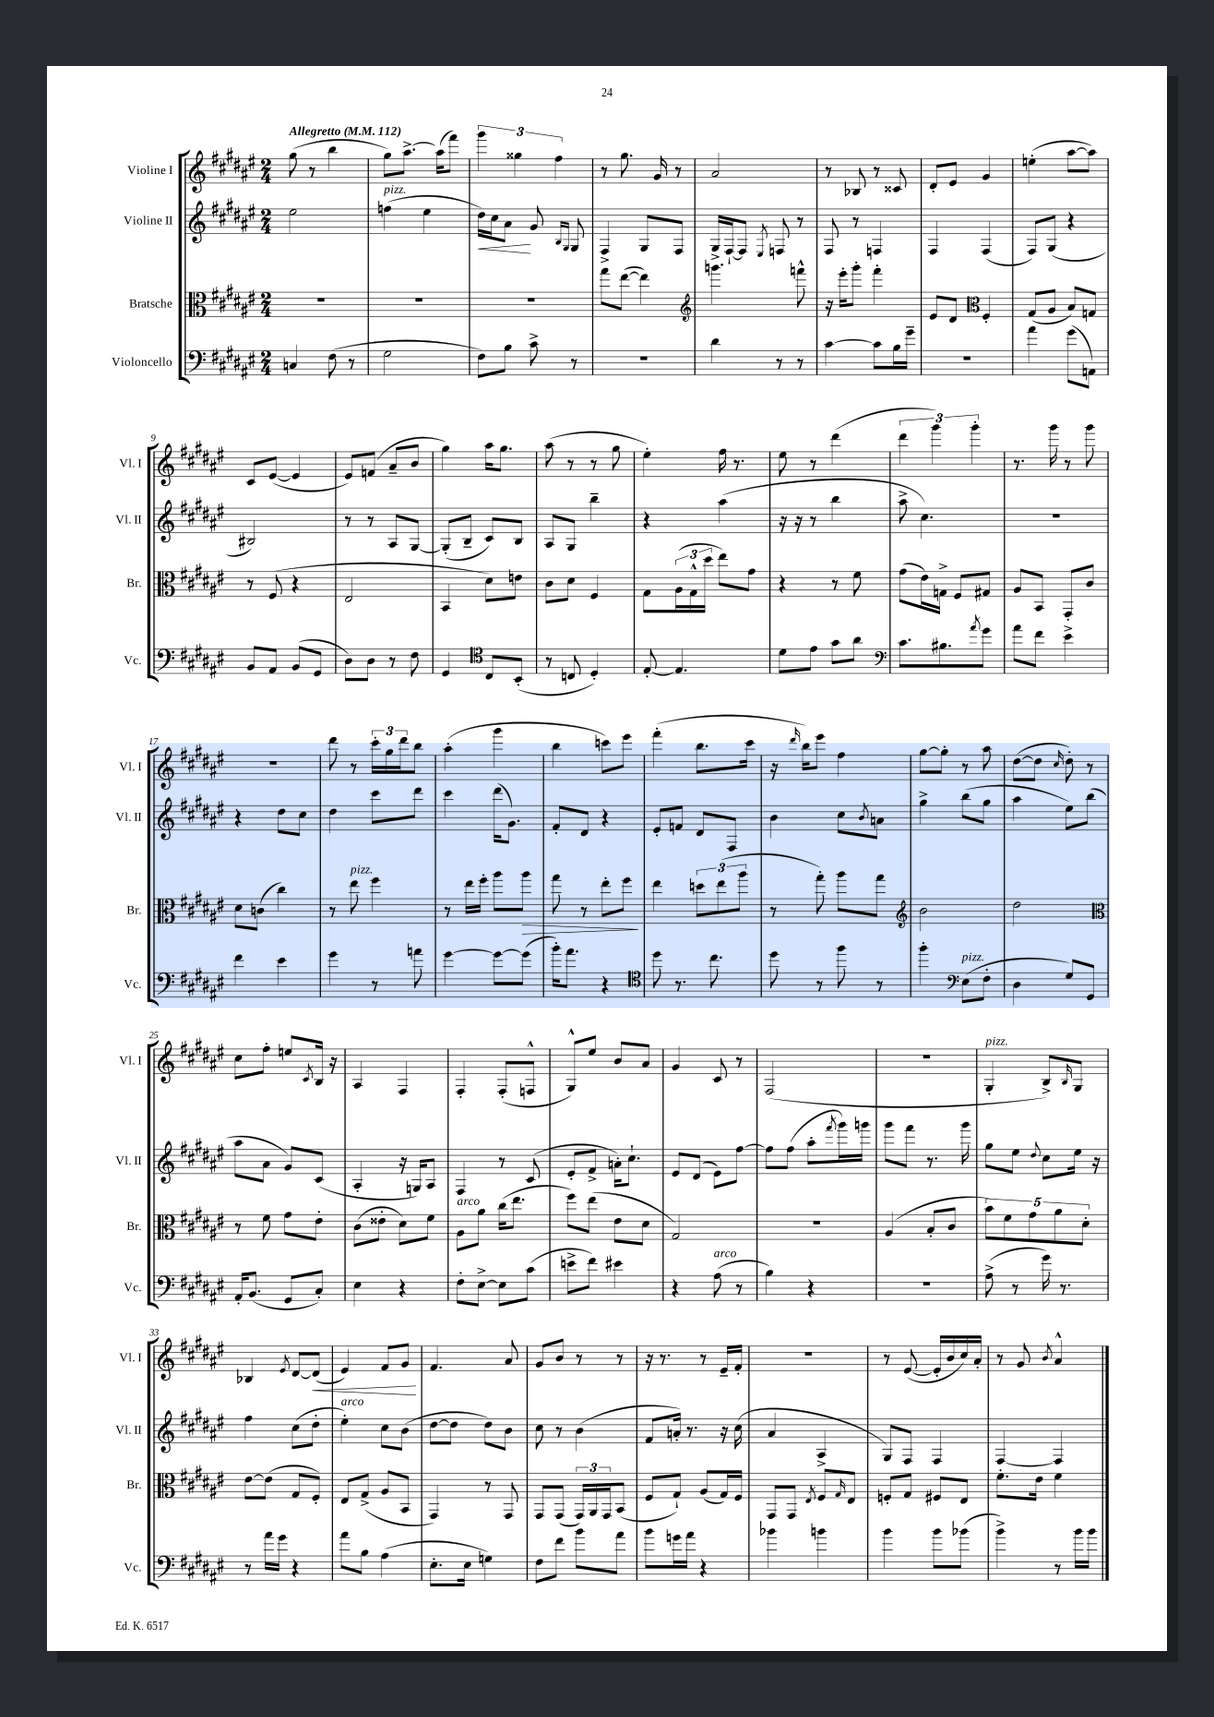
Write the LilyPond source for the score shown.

<<
\new StaffGroup <<
\new Staff = "s0" \with { instrumentName = "Violine I" shortInstrumentName = "Vl. I" } {
    \clef treble \key fis \major \numericTimeSignature \time 2/4 \tempo "Allegretto" 4 = 112
    gis''8( r8 b''4 |
    gis''8) ais''8.~-> ais''16( fis'''8) |
    \tuplet 3/2 { gis'''4 gisis''4 fis''4 } |
    r8 gis''8. gis'16 r8 |
    ais'2 |
    r8 bes8 r8 cisis'8 |
    dis'8-. eis'8 gis'4 |
    e''4-.( ais''8~ ais''8) |
    cis'8 eis'8~( eis'4 |
    eis'8) f'8( ais'8-- b'8 |
    gis''4) ais''16 gis''8. |
    ais''8( r8 r8 gis''8 |
    eis''4-.) fis''16 r8. |
    eis''8 r8 dis'''4( |
    \tuplet 3/2 { dis'''4 gis'''4) gis'''4-. } |
    r8. gis'''16 r8 gis'''8 |
    r2 |
    dis'''8 r8 \tuplet 3/2 { cis'''16-. gis''16 dis'''16 } b''8 |
    ais''4-.( gis'''4 |
    b''4 c'''8) eis'''8 |
    fis'''4-.( b''8. cis'''16 |
    r16 \grace { dis'''16 } b''16) eis'''8 fis''4 |
    gis''8~ gis''8-. r8 ais''8 |
    dis''8~( dis''8 \grace { cis''16 } dis''8-.) r8 |
    cis''8 fis''8-. e''8 \acciaccatura { cis'8 } b16 r16 |
    ais4 fis4 |
    fis4-. fis8-.( f8-^ |
    gis8-^) eis''8 b'8 ais'8 |
    gis'4 cis'8 r8 |
    fis2( |
    R2 |
    gis4-.^\markup { \italic "pizz." } b8->) \grace { b16 } gis8 |
    bes4 \acciaccatura { eis'8 } dis'8~ dis'8\<( |
    eis'4) fis'8 gis'8\! |
    fis'4. ais'8 |
    gis'8 b'8 r8 r8 |
    r16 r8. r8 eis'16-- fis'16-. |
    r2 |
    r8 eis'8~( eis'16-. b'16 cis''16) ais'16-. |
    r8 gis'8 \acciaccatura { b'8 } ais'4-^ \bar "|." |
}
\new Staff = "s1" \with { instrumentName = "Violine II" shortInstrumentName = "Vl. II" } {
    \clef treble \key fis \major \numericTimeSignature \time 2/4
    eis''2 |
    f''4^\markup { \italic "pizz." }( eis''4 |
    dis''16\<) cis''16 ais'8\! gis'8 \grace { b16 gis16 } gis8 |
    fis4-> gis8 fis8 |
    gis16-> fis16~-! fis8 \acciaccatura { eis8 } f8 r8 |
    fis8 r8 f4 |
    fis4 fis4( |
    fis8) gis8( r4 |
    bis2) |
    r8 r8 ais8 gis8~ |
    gis8-.( b8-- cis'8) b8 |
    ais8 gis8 b''4-- |
    r4 ais''4( |
    r16 r16 r8 b''4 |
    ais''8-> cis''4.) |
    r2 |
    r4 dis''8 cis''8 |
    dis''4 cis'''8 dis'''8 |
    cis'''4 dis'''16( gis'8.) |
    fis'8-. dis'8 r4 |
    eis'8-. f'8 dis'8 fis8 |
    b'4 cis''8 \acciaccatura { b'8 } a'8 |
    gis''4-> b''8( gis''8 |
    ais''4 eis''8) b''8( |
    ais''8 ais'8 gis'8) cis'8( |
    ais4-. r16 g16) ais8 |
    fis4 r8 cis'8( |
    eis'8-. fis'8-> a'16-.) cis''8.-! |
    eis'8 dis'8( eis'8) fis''8~ |
    fis''8 fis''8( ais''8-. \acciaccatura { fis'''8 } gis'''16) g'''16 |
    gis'''8 fis'''8 r8. gis'''16 |
    gis''8 eis''8 \appoggiatura { dis''8 } cis''8 eis''16 r16 |
    fis''4 cis''8( dis''8-. |
    eis''4-.^\markup { \italic "arco" }) cis''8 b'8( |
    dis''8~ dis''8 dis''8) b'8 |
    cis''8 r8 b'4( |
    fis'8 a'16-.) r8. r16 cis''16( |
    ais'4 ais4-> |
    gis8) fis8 fis4 |
    fis4~ fis4 \bar "|." |
}
\new Staff = "s2" \with { instrumentName = "Bratsche" shortInstrumentName = "Br." } {
    \clef alto \key fis \major \numericTimeSignature \time 2/4
    R2 |
    R2 |
    R2 |
    gis''8 eis''8~( eis''4) |
    \clef treble g'''4. f'''8-^ |
    r16 eis'''16-. gis'''8-. fis'''4-. |
    eis'8 dis'8 \clef alto fis4-. |
    gis8( ais8 b8) g8 |
    r8 fis8( r4 |
    eis2 |
    b,4 dis'8) e'8 |
    cis'8 dis'8 fis4 |
    gis8 \tuplet 3/2 { ais16( gis16-^ dis''16 } eis''8) gis'8 |
    r4 r8 fis'8 |
    gis'8( eis'16) g16-> fis8 gis8 |
    ais8 b,8 gis,8-. cis'8 |
    dis'8 c'8( cis''4) |
    r8 eis''8^\markup { \italic "pizz." } fis''4 |
    r8 eis''16 fis''16-. ais''8 ais''8\> |
    gis''8 r8 eis''8-. fis''8\! |
    eis''4 \tuplet 3/2 { d''8 eis''8( ais''8 } |
    r8 gis''8-.) ais''8 gis''8 |
    \clef treble b'2 |
    dis''2 |
    \clef alto r8 fis'8 gis'8 eis'8-. |
    cis'8( eisis'8-. dis'8) fis'8 |
    ais8^\markup { \italic "arco" } ais'8 cis''16( eis''8. |
    fis''8) eis''8( eis'8 dis'8 |
    gis2) |
    R2 |
    ais4( b8-. cis'8 |
    \tuplet 5/4 { b'8) fis'8 gis'8 ais'8 dis'8-. } |
    eis'8~ eis'8( gis8 fis8-.) |
    eis8 gis8->( ais8 b,8 |
    gis,4) r8 gis,8 |
    gis,8 gis,8( \tuplet 3/2 { gis,16) ais,16 gis,16 } b,8( |
    fis8 gis8-!) ais8( gis16) fis16 |
    gis,8 gis,8 \acciaccatura { eis8 } fis8 \grace { gis16 } eis8 |
    f8-. gis8 fis8 eis8 |
    fis'8.-. eis'16 fis'4 \bar "|." |
}
\new Staff = "s3" \with { instrumentName = "Violoncello" shortInstrumentName = "Vc." } {
    \clef bass \key fis \major \numericTimeSignature \time 2/4
    c4 fis8( r8 |
    gis2 |
    fis8) b8 cis'8-> r8 |
    R2 |
    dis'4 r8 r8 |
    cis'4~ cis'8 b16 gis'16-- |
    R2 |
    ais'4 gis'8( a,8) |
    b,8 ais,8 b,8( gis,8 |
    dis8) dis8 r8 fis8 |
    gis,4 \clef tenor cis8 b,8-.( |
    r8 c8 dis4-.) |
    eis8~-. eis4. |
    dis'8 eis'8 gis'8 ais'8 |
    \clef bass cis'8. bis8. \acciaccatura { ais'8 } gis'8 |
    ais'8 fis'8 eis'4-> |
    fis'4 eis'4 |
    gis'4 r8 a'8 |
    gis'4~ gis'8~ gis'8( |
    b'16-.) ais'8. r4 |
    \clef tenor dis''8 r8. cis''8. |
    dis''8 r8 fis''8 r8 |
    fis''4-. \clef bass eis8^\markup { \italic "pizz." }( fis8-. |
    dis4 gis8) gis,8 |
    ais,16-. b,8.( gis,8 cis8-.) |
    eis4 r4 |
    fis8-. eis8~-> eis8 cis'8( |
    e'8-> fis'8) eis'4 |
    r4 ais8^\markup { \italic "arco" }( r8 |
    b4) r4 |
    R2 |
    ais8->( r8 gis'16) r8. |
    r8 ais'16 gis'16 r4 |
    ais'8 b8 ais4( |
    eis8.-. eis16 g4) |
    fis8 fis'8 b'8 ais'8 |
    b'8 g'16 ais'16 r4 |
    bes'4 b'4 |
    b'4 b'8 bes'8( |
    b'4->) r8 b'16 b'16 \bar "|." |
}
>>
>>
